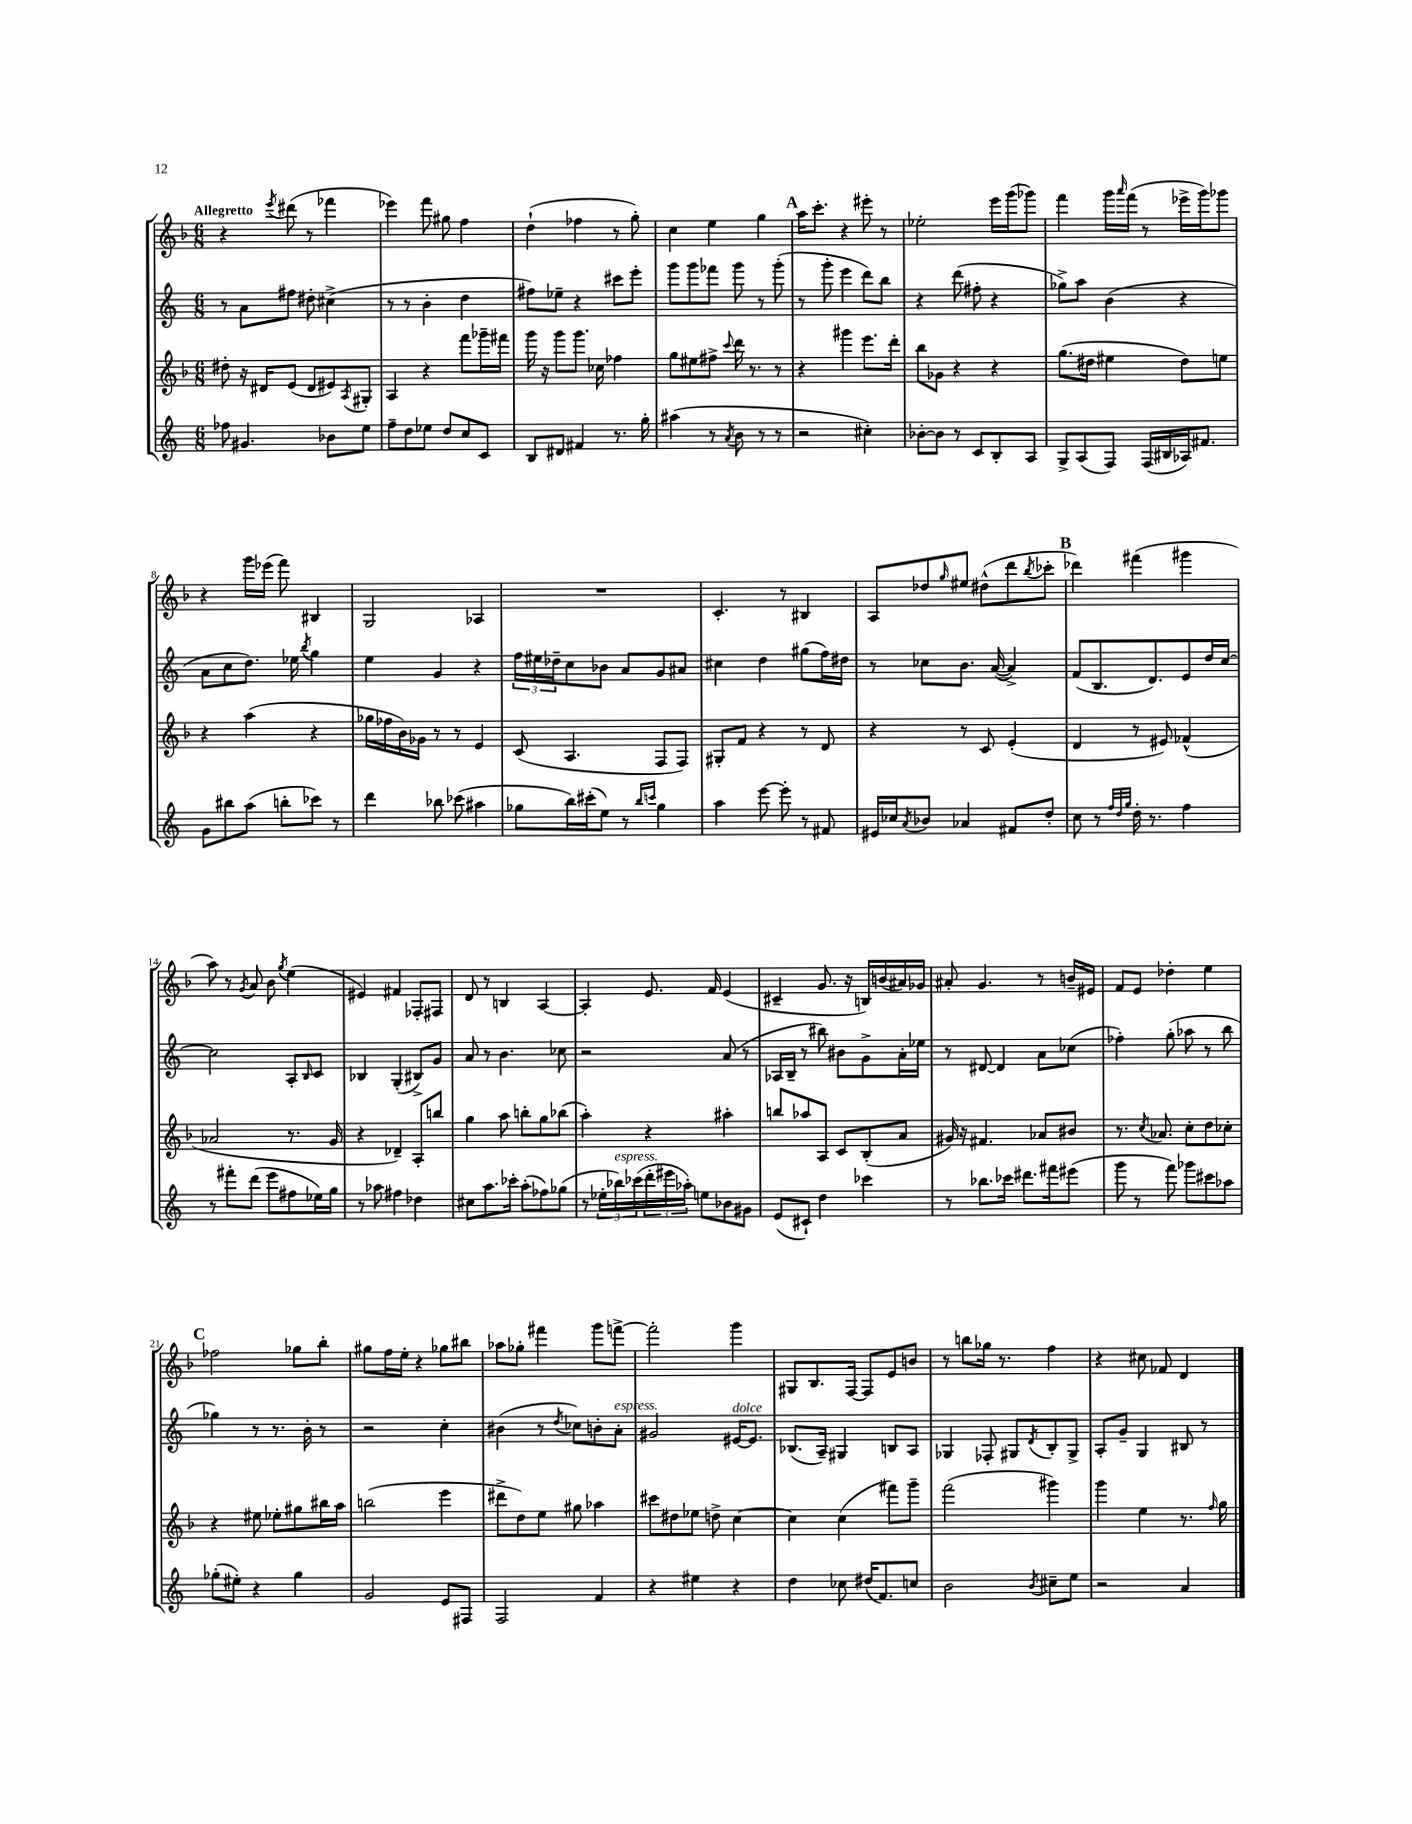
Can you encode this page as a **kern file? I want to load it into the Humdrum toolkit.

**kern	**kern	**kern	**kern
*staff4	*staff3	*staff2	*staff1
*clefG2	*clefG2	*clefG2	*clefG2
*k[]	*k[b-]	*k[]	*k[b-]
*M6/8	*M6/8	*M6/8	*M6/8
8ff-	8dd#'	8r	4r
4.g#	16r	8a	.
.	16d#	.	.
.	.	.	8qeee
.	(8e	8ff#	(8ddd#
.	8d#	8dd#'	8r
8b-	8e#)	(4cc#^	4fff-
.	8qA	.	.
8ee	8G#'	.	.
=	=	=	=
8ff~	4A	8r	4eee-)
8dd	.	8r	.
8ee-	4r	4b'	8fff
8dd	.	.	8gg#
8cc	8fff	4dd	4ff
8c	16ggg-~	.	.
.	16fff#	.	.
=	=	=	=
8B	16ggg	8ff#)	(4dd`
.	16r	.	.
8d#	8ggg	8ee-~	.
4f#	8.ggg	4r	4ff-
.	16cc-	.	.
8.r	4ff-	8ccc#	8r
.	.	8eee'	8gg')
16gg'	.	.	.
=	=	=	=
(4aa#	8gg	8ggg	4cc
.	8ee#	8ggg	.
8r	8ff#^	8fff-	4ee
8qa	8qqccc	.	.
8b	16ddd	8ggg	.
.	8.r	.	.
8r	.	8r	4gg
8r	8r	(8ggg'	.
=	=	=	=
2r	4r	8r	16aa
.	.	.	8.ccc'
.	.	8ggg'	.
.	4ggg#	4eee	4r
4cc#')	8.eee	8ddd)	8eee#'
.	.	8bb	8r
.	16ddd'	.	.
=	=	=	=
[8b-'	8bb-	4r	2ee-'
8b-]	8g-	.	.
8r	4r	(8ddd	.
8c	.	8ff#'	.
8B'	4r	4r	16eee
.	.	.	(16ggg
8A	.	.	8ggg-)
=	=	=	=
8G^	(8.gg	8gg-^)	4fff
(8A	.	8aa	.
.	16dd#	.	.
8F)	4ee#	(4b	16ggg
.	.	.	16qqaaa
.	.	.	(16fff
(16F	.	.	8r
16B#	.	.	.
16A-)	8dd#)	4r	16eee-^
8.f#	.	.	16ggg)
.	8ee	.	8ggg-
=	=	=	=
8g	4r	8a	4r
8bb#	.	8cc	.
(8aa	(4aa	8.dd)	16ggg
.	.	.	(16eee-
8bb'	.	.	8fff)
.	.	16ee-	.
.	.	8qbb	.
8ccc-)	4r	4gg	4B#
8r	.	.	.
=	=	=	=
4ddd	16gg-	4ee	2G
.	16ff-	.	.
.	16b-)	.	.
.	16g-	.	.
8bb-	8r	4g	.
(8ccc-	8r	.	.
4aa#	4e	4r	4A-
=	=	=	=
8gg-	(8c	24ff	2.r
.	.	24ee#	.
.	.	24dd-~	.
16bb)	4.A	8cc	.
(16ccc#'	.	.	.
8ee)	.	8b-	.
8r	.	8a	.
16qqbb	.	.	.
16qqccc	.	.	.
4gg-	8F	8g	.
.	8F)	8a#	.
=	=	=	=
4aa	8G#'	4cc#	4.c'
.	8f	.	.
[8eee	4r	4dd	.
8eee']	.	.	8r
8r	8r	(8gg#	4B#
8f#	8d	16ff)	.
.	.	16dd#	.
=	=	=	=
16e#	4r	8r	8A
16cc-	.	.	.
8qa	.	.	.
8b-	.	8cc-	8dd-
.	.	.	16qqgg
4a-	8r	8.b	8ee#
.	8c	.	(8dd#^^
.	.	([16a	.
8f#	(4e'	4a^])	8ddd
.	.	.	8qbb-
8dd'	.	.	8ccc-'
=	=	=	=
8cc	4d	(8f	4ddd-)
8r	.	8.B	.
32qqff	.	.	.
32qqdd	.	.	.
32qqgg	.	.	.
16dd'	8r	.	(4fff#
8.r	.	8.d)	.
.	8e#)	.	.
4ff	(4f-^^	8e	4ggg#
.	.	16dd	.
.	.	[16cc	.
=	=	=	=
8r	2a-	2cc]	8aa)
8fff#'	.	.	8r
.	.	.	8qg
(8ddd	.	.	8a
8eee	.	.	8b-
.	.	.	8qgg
8ff#	8.r	8A'	(4ee
.	.	16qqB	.
16ee-)	.	8c	.
16gg	16g	.	.
=	=	=	=
8r	4r	4B-	4e#)
8aa-	.	.	.
4ff#	4d-~)	(4G'	4f#
4dd-	8A'	8B#^)	8F-'
.	8bb	8g	8F#
=	=	=	=
8cc#	4gg	8a	8d
8.aa	.	8r	8r
.	8aa	4.b	4B
16ccc-'	.	.	.
(8aa'	8bb'	.	.
8ff-)	8gg	.	[4A
(8gg-	(8bb-	8cc-	.
=	=	=	=
8r	4aa')	2r	4A']
24ee-'	.	.	.
24bb-)	.	.	.
(24ccc-	.	.	.
24ddd'	4r	.	8.e
24eee#	.	.	.
24aa-')	.	.	.
8ee	.	.	.
.	.	.	16f
8b-	4aa#'	(8a	(4e
8g#	.	8r	.
=	=	=	=
(8e	8bb	16A-	4c#~
.	.	16B~	.
8c#`)	8aa-	8r	.
4dd	8A	8bb#)	8.g
.	8c	8b#	.
.	.	.	16r
4ccc-	(8B-'	8g^	16B)
.	.	.	(16b
.	8a	16a'	16a#)
.	.	16ee-	16g-
=	=	=	=
8r	16g#)	8r	8a#'
.	16r	.	.
8.bb-	4.f#	[8d#	4.g
.	.	4d#]	.
16ccc-	.	.	.
8.ddd#	.	.	.
.	8a-	8a	8r
16fff#	.	.	.
(8eee#	8b#	(8cc-	16b~
.	.	.	16e#
=	=	=	=
8ggg	8.r	4ff-')	8f
8r	.	.	8e
.	8qcc	.	.
.	8.a-	.	.
8fff)	.	(8gg'	4dd-'
8ggg-	8cc'	8aa-	.
8ccc#	8dd	8r	4ee
8aa-	8cc-'	8bb	.
=	=	=	=
(8gg-'	4r	4gg-)	2ff-
8ee#')	.	.	.
4r	8ee#	8r	.
.	8ee-'	8.r	.
4gg-	8gg#	.	8gg-
.	.	16b'	.
.	16bb#	8r	8bb-'
.	16aa	.	.
=	=	=	=
2g	(2bb	2r	8gg#
.	.	.	16ff
.	.	.	16ee'
.	.	.	4r
8e	4eee	4cc'	8gg-
8F#	.	.	8bb#
=	=	=	=
2F	8ddd#^	(4b#	8aa-
.	8dd)	.	8gg-'
.	8ee	8r	4fff#
.	.	8qdd	.
.	8gg#	8cc-)	.
4f	4aa-	8b'	8ggg
.	.	8a'	[8fff^
=	=	=	=
4r	8ccc#	2g#	2fff']
.	8dd#	.	.
4ee#	8ee-	.	.
.	8dd^	.	.
4r	[4cc	[16e#	4ggg
.	.	8.e#]	.
=	=	=	=
4dd	4cc]	(8.B-	8G#
.	.	.	8.B-
.	.	16A~)	.
8cc-	(4cc	4G#	.
.	.	.	[16F
(16dd#	.	.	8F]
8.f)	.	.	.
.	8fff#)	8B	8e
8cc	8ggg~	8A	8b
=	=	=	=
2b	(2fff	4G-	8r
.	.	.	8bb
.	.	8F-'	16gg-
.	.	.	8.r
.	.	8G#	.
8qb	.	8qd	.
8cc#~	4ggg#)	8B'	4ff
8ee	.	8G#^	.
=	=	=	=
2r	4ggg	8A'	4r
.	.	8g~	.
.	4ee	4G	8cc#
.	.	.	8f-
4a	8.r	8B#	4d
.	.	8r	.
.	16qqff	.	.
.	16gg	.	.
==	==	==	==
*-	*-	*-	*-
